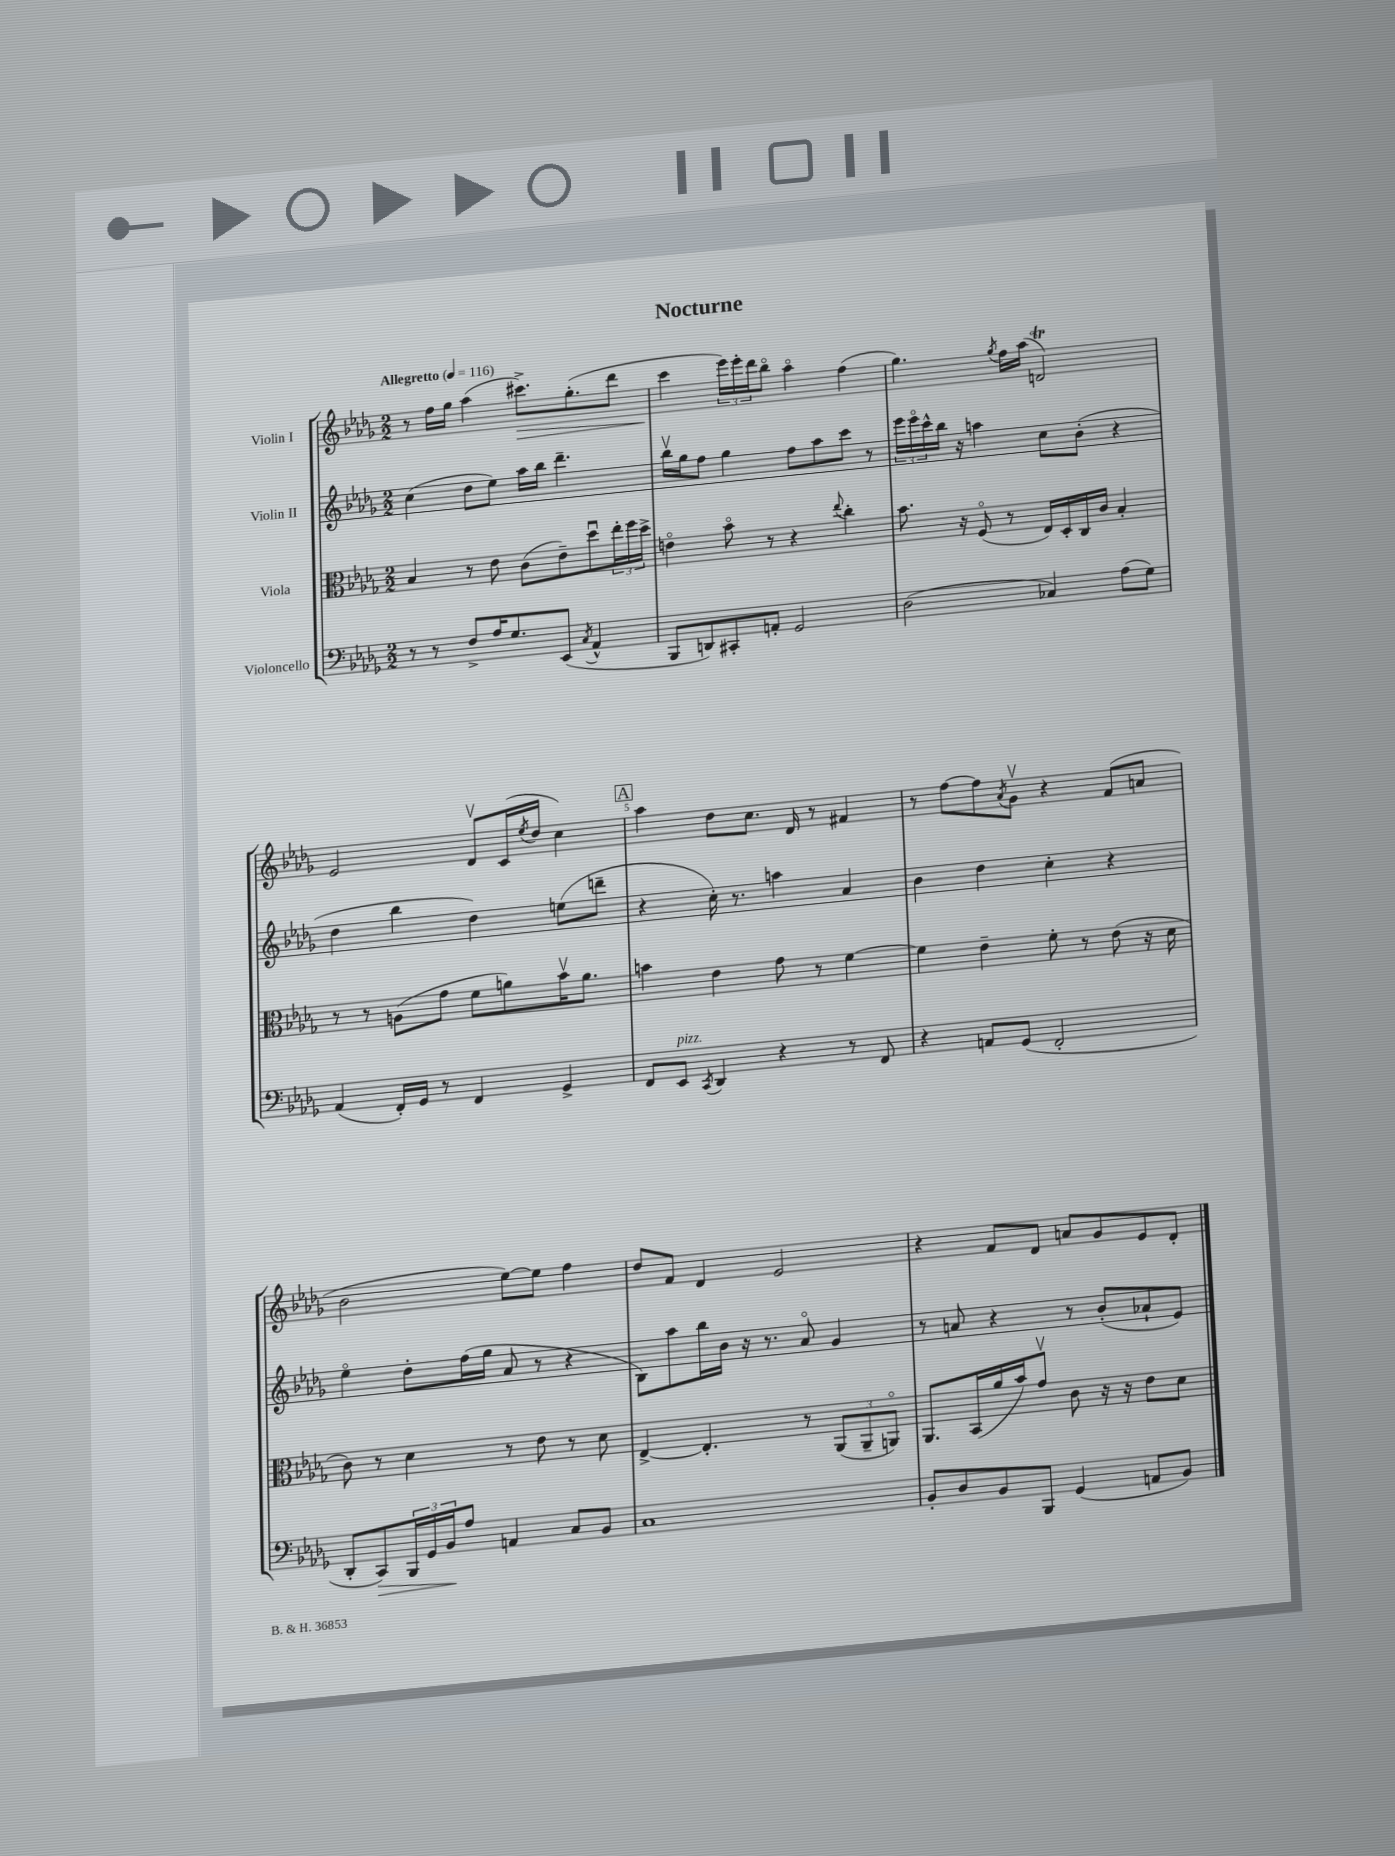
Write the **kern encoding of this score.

**kern	**kern	**kern	**kern
*staff4	*staff3	*staff2	*staff1
*clefF4	*clefC3	*clefG2	*clefG2
*k[b-e-a-d-g-]	*k[b-e-a-d-g-]	*k[b-e-a-d-g-]	*k[b-e-a-d-g-]
*M2/2	*M2/2	*M2/2	*M2/2
*MM116	*MM116	*MM116	*MM116
8r	4B-	(4cc	8r
8r	.	.	16ff
.	.	.	16gg-
8F^	8r	8dd-	(4aa-
16A-	8e-	8ee-)	.
8.G-	.	.	.
.	(8c	16aa-	8.ccc#^)
.	.	16bb-	.
(8EE-	8e-~)	4.ddd-~	.
.	.	.	(8.gg-'
8qC	.	.	.
4AA-^^	8dd-u	.	.
.	24ee-'	.	8ddd-
.	24ff	.	.
.	24dd-^	.	.
=	=	=	=
8BBB-	4eo	16bb-v	4ccc
.	.	16gg-	.
8DD)	.	8ff	.
8CC#'	8b-o	4gg-	24eee-)
.	.	.	24eee-'
.	.	.	24ddd-
8AA'	8r	.	8bb-o
2GG-	4r	8ff	4aa-o
.	.	8aa-	.
.	8qqee-	.	.
.	4cc'	8ccc	(4ff
.	.	8r	.
=	=	=	=
(2D-	8.b-	24eee-	4.gg-)
.	.	24eee-o	.
.	.	24ccc^^	.
.	.	16bb-	.
.	16r	16r	.
.	(8Fo	4aa	.
.	.	.	8qgg-
.	8r	.	16ff
.	.	.	(16aa-
4C-)	16E-)	8cc	2d)
.	16D-'	.	.
.	16C	(8b-'	.
.	16c	.	.
(8A-	4B-'	4r	.
8G-)	.	.	.
=	=	=	=
(4AA-	8r	4dd-	2e-
.	8r	.	.
16FF')	(8A	4bb-	.
16GG-	.	.	.
8r	8g-	.	.
4FF	8f	4dd-)	8d-v
.	8a)	.	(16c
.	.	.	8qee-
.	.	.	16dd-
4GG-^	16b-v	(8ee	4cc)
.	8.a	.	.
.	.	8ddd~	.
=	=	=	=
8FF	4b	4r	4aa-
8EE-	.	.	.
8qCC	.	.	.
4DD-	4e-	16cc')	8dd-
.	.	8.r	.
.	.	.	8.cc
4r	8g-	4aa	.
.	.	.	16d-
.	8r	.	8r
8r	[4f	4a-	4f#
8FF	.	.	.
=	=	=	=
4r	4f]	4b-	8r
.	.	.	[8ff
8AA	4e-~	4dd-	8ff]
.	.	.	8qa-
(8GG-	.	.	8g-v
2FF'	8f'	4cc'	4r
.	8r	.	.
.	(8e-	4r	(8f
.	16r	.	8a
.	16d-	.	.
=	=	=	=
8DD-'	8c)	4ee-o	2b-
8CC)	8r	.	.
24BBB-	4d-	8dd-'	.
24GG-	.	.	.
24BB-	.	.	.
8A-	.	(16ff	.
.	.	16gg-	.
4AA	8r	8a-	[8ee-)
.	8e-	8r	8ee-]
8C	8r	4r	4ff
8BB-	8d-	.	.
=	=	=	=
1C	[4E-^	8B-)	8dd-
.	.	8aa-	8f
.	4.E-']	16bb-	4d-
.	.	16b-	.
.	.	16r	.
.	.	8.r	.
.	.	.	2e-
.	8r	8a-o	.
.	(12AA-	4g-	.
.	12AA-~	.	.
.	12AAo)	.	.
=	=	=	=
8BB-'	8.AA-	8r	4r
8D-	.	8a	.
.	(16BB-	.	.
8BB-	16a-	4r	8f
.	16b-)	.	.
8BBB-	8g-v	.	8d-
(4GG-	8c	8r	8a
.	16r	(8b-'	8g-
.	16r	.	.
8AA	8e-	8a-`	8e-
8BB-)	8d-	8e-)	8d-'
==	==	==	==
*-	*-	*-	*-
